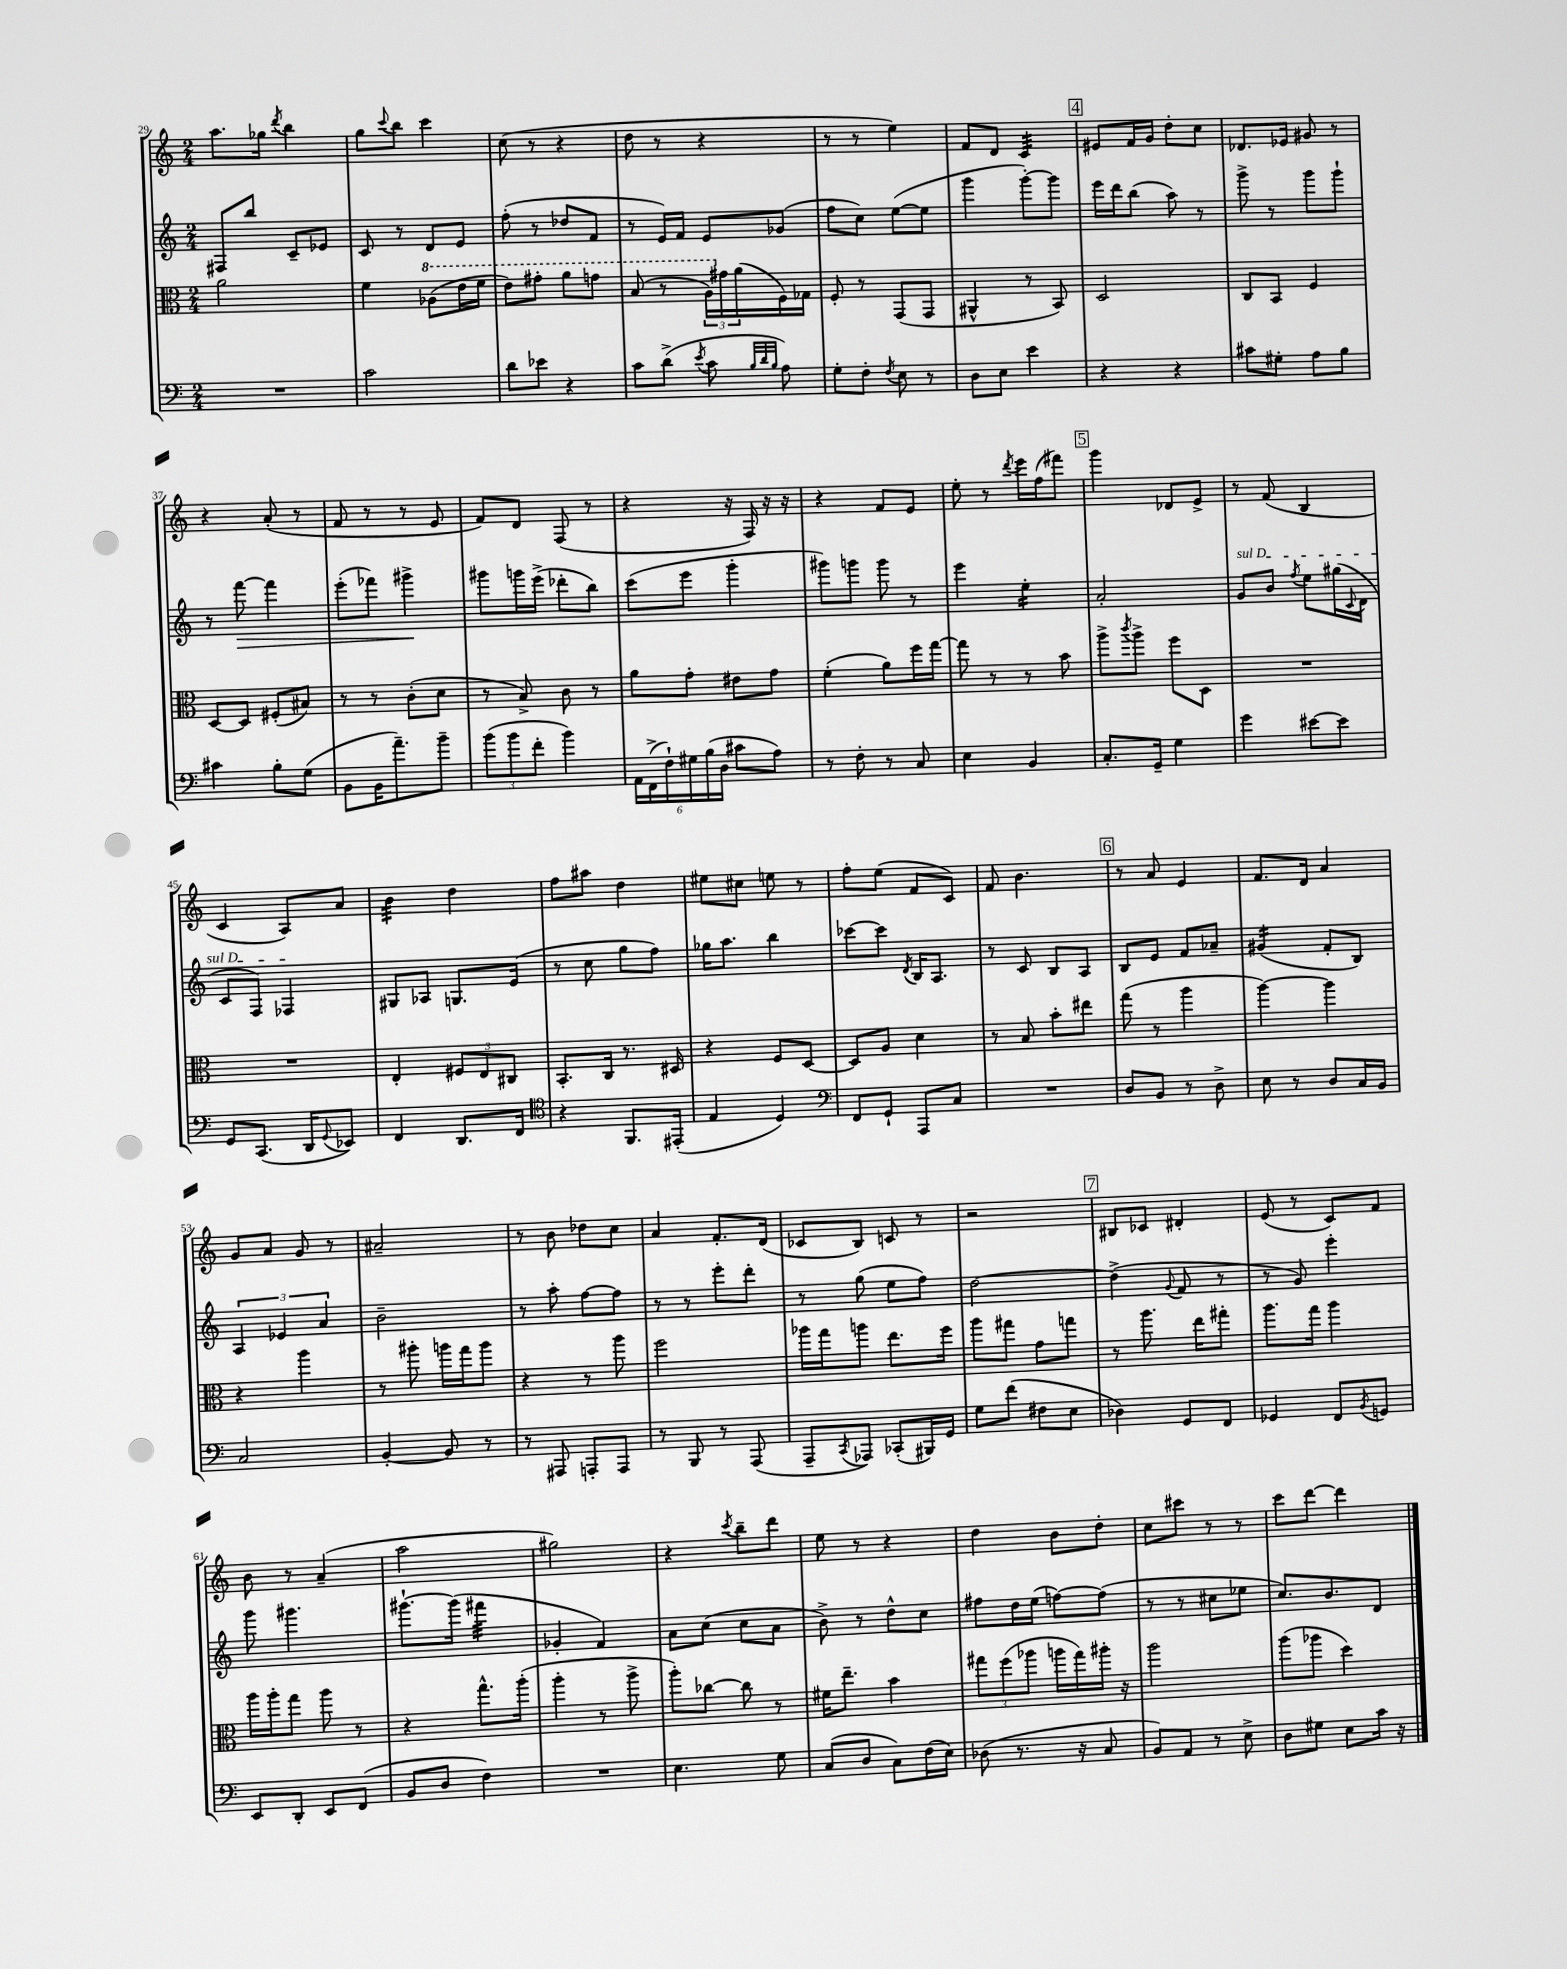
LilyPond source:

<<
\new StaffGroup <<
\new Staff = "s0" {
    \clef treble \key c \major \numericTimeSignature \time 2/4
    a''8. ges''16 \acciaccatura { d'''8 } b''4 |
    g''8 \appoggiatura { c'''8 } b''8 c'''4 |
    c''8( r8 r4 |
    d''8 r8 r4 |
    r8 r8 e''4) |
    f'8 d'8 c'4:32 |
    \mark \markup { \box "4" } eis'8 f'16 g'16 d''8-. c''8 |
    des'8. ees'16 gis'8 r8 |
    r4 a'8-.( r8 |
    f'8 r8 r8 e'8 |
    f'8) d'8 f8( r8 |
    r4 r16 f16) r16 r16 |
    r4 f'8 e'8 |
    e''8-. r8 \acciaccatura { d'''8 } e'''16 f''16( fis'''8) |
    \mark \markup { \box "5" } g'''4 des'8 e'8-> |
    r8 f'8( b4 |
    c'4 a8) a'8 |
    b'4:32 d''4 |
    f''8 ais''8 d''4 |
    eis''8 cis''8 e''8 r8 |
    f''8-. e''8( f'8 c'8) |
    f'8 b'4. |
    \mark \markup { \box "6" } r8 a'8 e'4 |
    f'8. d'16 a'4 |
    g'8 a'8 g'8 r8 |
    ais'2-- |
    r8 b'8 des''8 c''8 |
    a'4 f'8.-. d'16( |
    ces'8 b8) c'8 r8 |
    r2 |
    \mark \markup { \box "7" } bis8 ces'8 dis'4-. |
    e'8( r8 c'8) f'8 |
    b'8 r8 a'4--( |
    a''2 |
    gis''2) |
    r4 \acciaccatura { c'''8 } b''8-- d'''8 |
    e''8 r8 r4 |
    d''4 b'8 d''8-. |
    c''8 cis'''8 r8 r8 |
    c'''8 d'''8~ d'''4 \bar "|." |
}
\new Staff = "s1" {
    \clef treble \key c \major \numericTimeSignature \time 2/4
    fis8 b''8 c'8-- ees'8 |
    c'8 r8 d'8 e'8 |
    f''8-.( r8 des''8 f'8 |
    r8 e'16) f'16 e'8 ges'8( |
    f''8 c''8) e''8~( e''8 |
    g'''4 g'''8~-.) g'''8 |
    \mark \markup { \box "4" } e'''16 d'''16 b''8( a''8) r8 |
    g'''8-> r8 g'''8 g'''8-! |
    r8 f'''8~\> f'''4 |
    e'''8-.( fes'''8) gis'''4->\! |
    gis'''8 g'''16 e'''16->( des'''8-. b''8) |
    c'''8( e'''8 g'''4-. |
    gis'''8) g'''8 g'''8 r8 |
    e'''4 e''4:16-. |
    \mark \markup { \box "5" } a'2-. |
    \once \override TextSpanner.bound-details.left.text = \markup { \italic "sul D" } g'8\startTextSpan b'8 \acciaccatura { f''8 } e''8 gis''16( \appoggiatura { c'8 } d'16 |
    c'8 f8) fes4\stopTextSpan |
    gis8 aes8 g8. e'16( |
    r8 c''8 g''8 f''8) |
    ges''16 a''8. b''4 |
    ces'''8~ ces'''8 \acciaccatura { d'8 } b16 a8. |
    r8 c'8 b8 a8 |
    \mark \markup { \box "6" } b8 e'8 f'8 aes'8-- |
    gis'4:16( f'8-. b8) |
    \tuplet 3/2 { a4 ees'4 a'4 } |
    b'2-- |
    r8 a''8-. f''8~ f''8 |
    r8 r8 e'''8-. d'''8-. |
    r8 g''8( e''8 f''8) |
    d''2~ |
    \mark \markup { \box "7" } d''4->( \appoggiatura { g'8 } f'8 r8 |
    r8 g'8) e'''4-. |
    g'''8 gis'''4. |
    gis'''8.~-! gis'''16( fis'''4:32 |
    ges'4-. f'4) |
    a'8 c''8( c''8 a'8 |
    b'8->) r8 d''8-^ c''8 |
    fis''8 d''16 e''16( f''8~) f''8( |
    r8 r8 cis''8 ees''8 |
    c''8.) b'8. d'8 \bar "|." |
}
\new Staff = "s2" {
    \clef alto \key c \major \numericTimeSignature \time 2/4
    a'2 |
    f'4 \ottava #1 aes'8( e''16 f''16 |
    e''8) gis''8-. a''8 g''8 |
    b'8( r8 \tuplet 3/2 { a'16) \ottava #0 gis'16 a'16( } f16) ges16 |
    f8-. r8 g,8( g,8 |
    ais,4-^ r8 b,8) |
    \mark \markup { \box "4" } d2 |
    c8 b,8 f4 |
    d8~ d8 fis8-.( bis8) |
    r8 r8 c'8-.( d'8 |
    r8 b8->) c'8 r8 |
    a'8 g'8-. eis'8 g'8 |
    f'4-.( a'8) f''16 g''16~ |
    g''8 r8 r8 b'8 |
    \mark \markup { \box "5" } a''8-> \acciaccatura { c'''8 } a''8-> f''8 d8 |
    R2 |
    R2 |
    e4-. \tuplet 3/2 { fis8 e8 cis8 } |
    b,8.-. c16 r8. dis16 |
    r4 f8 d8~ |
    d8 a8 d'4 |
    r8 b8 b'8-. eis''8 |
    \mark \markup { \box "6" } g''8( r8 a''4 |
    a''4~) a''4 |
    r4 a''4 |
    r8 ais''8-. a''16 g''16 a''8 |
    r4 r8 a''8 |
    f''2 |
    aes''16 g''16 a''8 e''8. f''16 |
    a''8 gis''8 g'8 g''8 |
    \mark \markup { \box "7" } r8 a''8. e''16 gis''8-. |
    a''8. g''16 a''4 |
    a''16 a''16-. g''8 a''8 r8 |
    r4 g''8.-^ a''16-.( |
    a''4-. r8 a''8-> |
    a''8-.) ces''8~ ces''8 r8 |
    fis'16 e''8.-- b'4 |
    \tuplet 3/2 { gis''8 f''8( aes''8 } a''16 gis''16) ais''16-. r16 |
    a''2 |
    a''8( aes''8 d''4) \bar "|." |
}
\new Staff = "s3" {
    \clef bass \key c \major \numericTimeSignature \time 2/4
    R2 |
    c'2 |
    d'8 ees'8 r4 |
    c'8 d'8->( \acciaccatura { e'8 } c'8 \grace { b32 d'32 b32 } a8) |
    g8-. f8-. \acciaccatura { f8 } e8 r8 |
    d8 e8 e'4 |
    \mark \markup { \box "4" } r4 r4 |
    cis'8 gis8-. a8 b8 |
    cis'4 b8-. g8( |
    b,8 b,16 a'8.--) b'8-- |
    \tuplet 3/2 { b'8( b'8 f'8-. } b'4) |
    \tuplet 6/4 { a,16 f,16->( f16-!) gis16 b16( d16 } cis'8 a8) |
    r8 f8-. r8 c8 |
    e4 b,4 |
    \mark \markup { \box "5" } c8.-. g,16-- g4 |
    g'4 eis'8~ eis'8 |
    g,8 c,8.( d,16 \appoggiatura { g,8 } ees,8) |
    f,4 d,8. f,16 |
    \clef tenor r4 f,8. eis,16-.( |
    e4 d4) |
    \clef bass f,8 g,8-! a,,8 c8 |
    R2 |
    \mark \markup { \box "6" } d8 b,8 r8 d8-> |
    e8 r8 d8 c16 b,16 |
    c2 |
    b,4~-. b,8 r8 |
    r8 ais,,8 a,,8-. a,,8 |
    r8 b,,8 r8 a,,8( |
    a,,8-- \acciaccatura { c,8 } aes,,8) ces,8-.( bis,,16) g,16 |
    g8 f'8( fis8 e8 |
    \mark \markup { \box "7" } des4) g,8 f,8 |
    ges,4 f,8 \acciaccatura { b,8 } g,8 |
    e,8 d,8-. e,8 f,8( |
    b,8 d8 f4) |
    R2 |
    e4. g8 |
    c8( d8 c8) f16( e16) |
    des8( r8. r16 c8 |
    b,8) a,8 r8 e8-> |
    d8 gis8 e8 c'16 r16 \bar "|." |
}
>>
>>
\layout { \context { \Score currentBarNumber = #29 } }
